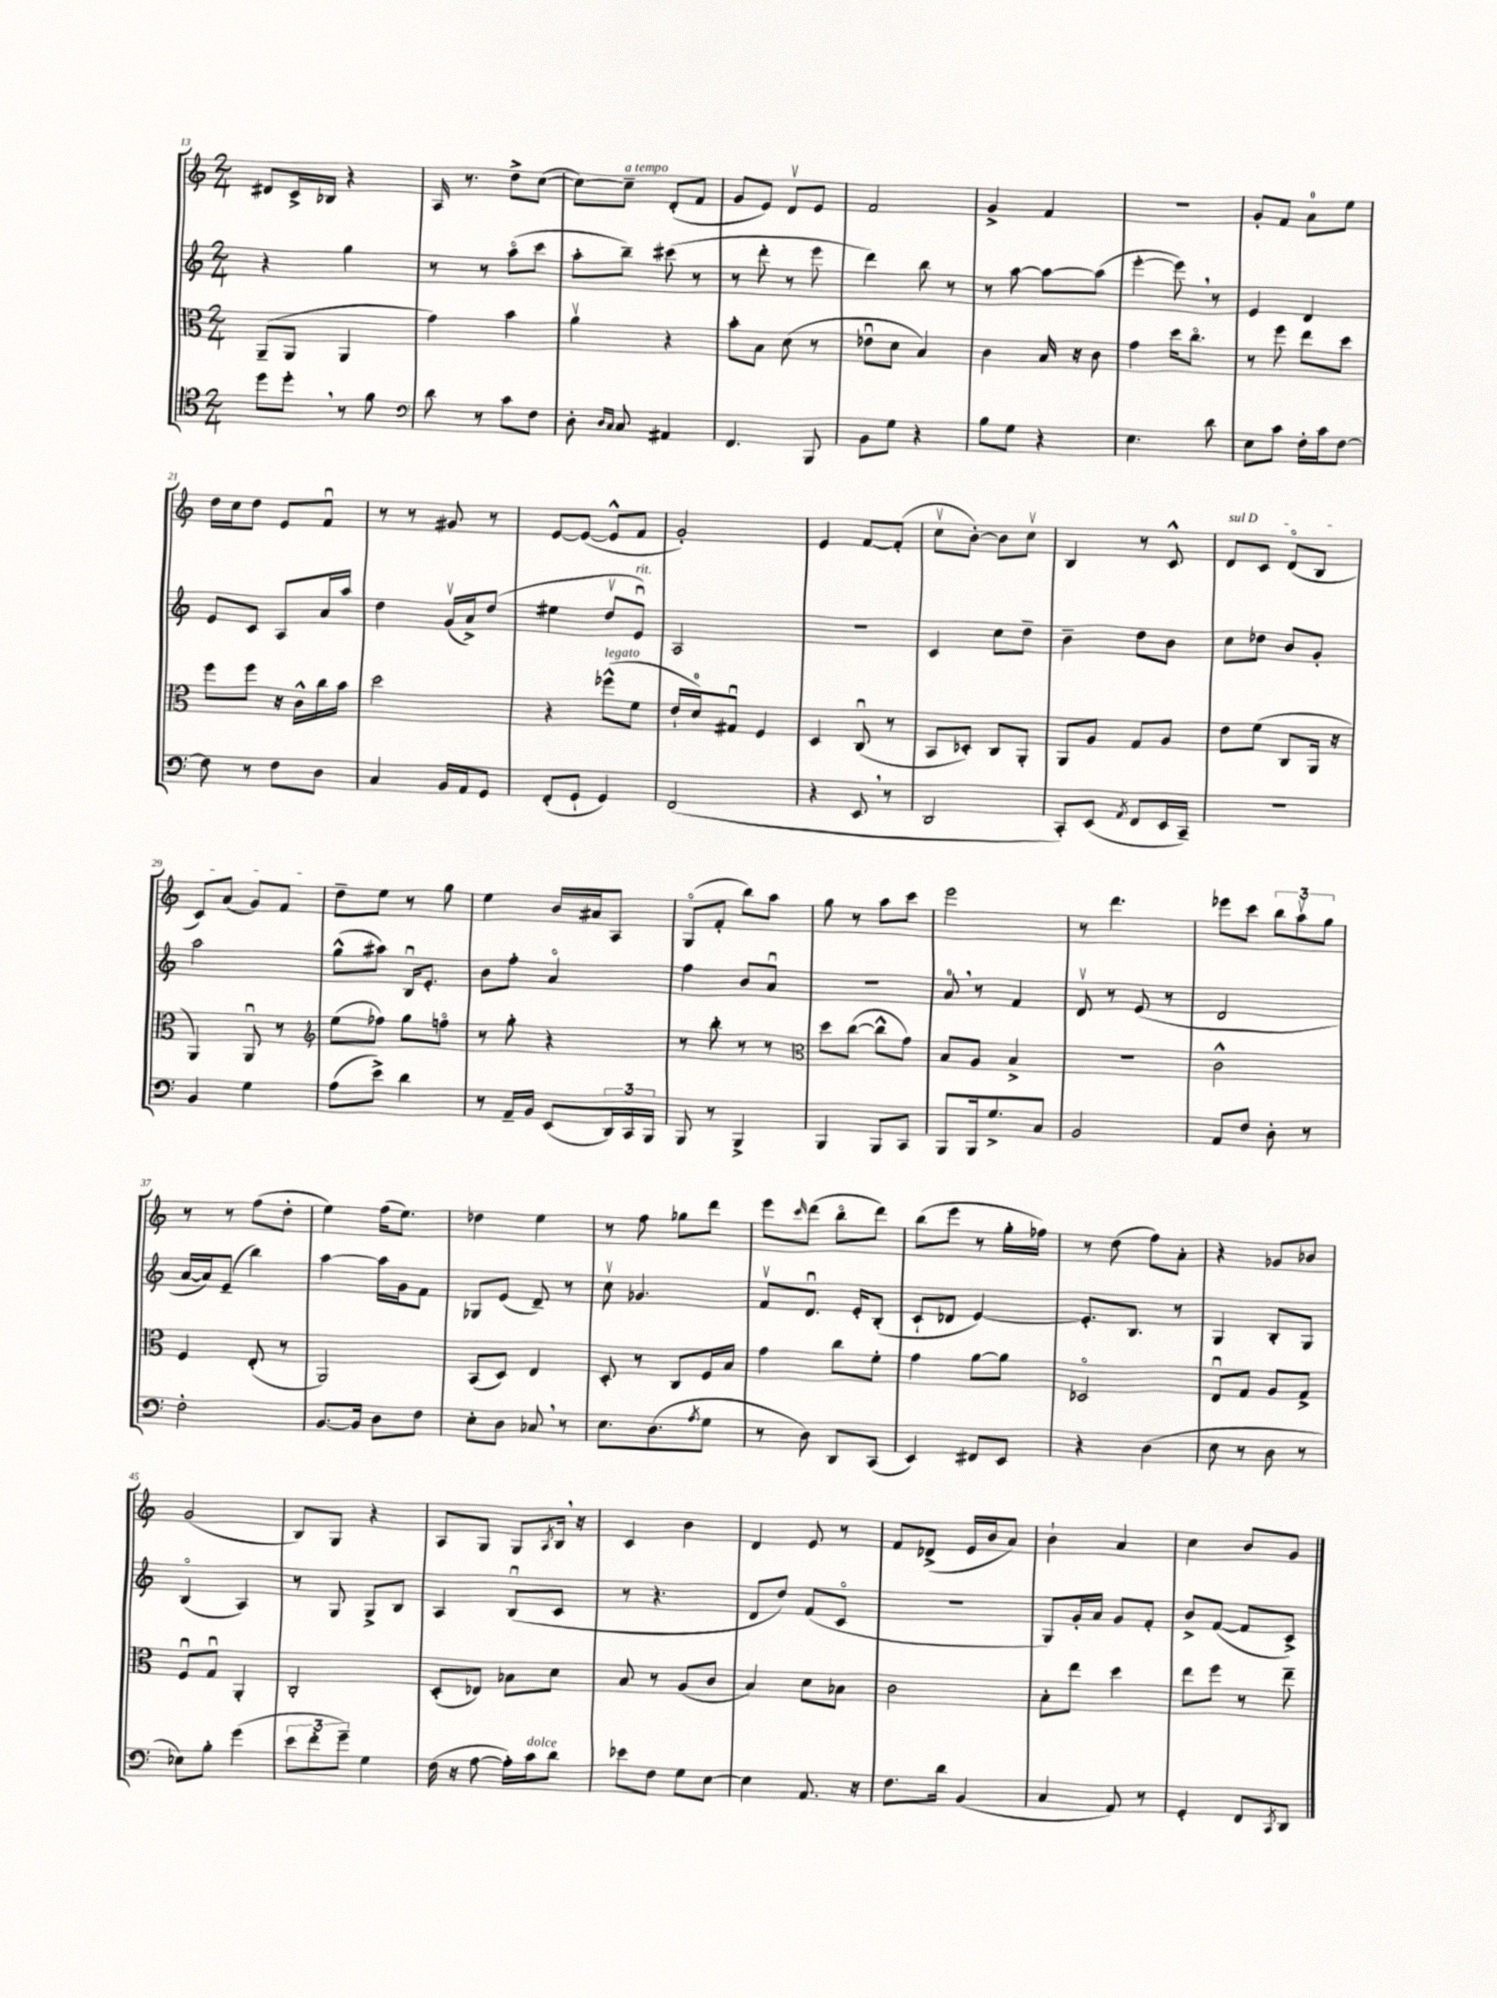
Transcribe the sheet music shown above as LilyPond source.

<<
\new StaffGroup <<
\new Staff = "s0" {
    \clef treble \key c \major \numericTimeSignature \time 2/4
    dis'8 c'16-> bes16 r4 |
    a16 r8. d''8-> c''8~( |
    c''8~) c''8--^\markup { \italic "a tempo" } d'8-.( f'8 |
    g'8 e'8) d'8\upbow e'8 |
    f'2 |
    g'4-> f'4 |
    r2 |
    g'8-. f'8 a'8-0 e''8 |
    d''16 c''16 d''8 e'8 f'8\downbow |
    r8 r8 gis'8 r8 |
    e'8~ e'8~( e'8-^ f'8 |
    g'2-.) |
    e'4 f'8~ f'8-.( |
    c''8\upbow b'8~-.) b'8 c''8\upbow |
    b4 r8 c'8-^ |
    \once \override TextSpanner.bound-details.left.text = \markup { \italic "sul D" } d'8\startTextSpan c'8 d'8\flageolet( b8 |
    c'8) a'8( g'8) f'8\stopTextSpan |
    d''8-- e''8 r8 g''8 |
    e''4 b'16 ais'16 a8 |
    g8\flageolet( f'8-. b''8) a''8 |
    g''8 r8 a''8 c'''8 |
    e'''2 |
    r8 d'''4. |
    ees'''8 c'''8 \tuplet 3/2 { b''8 a''8\upbow g''8 } |
    r8 r8 f''8( d''8-. |
    e''4) f''16( e''8.) |
    des''4 e''4 |
    r8 f''8 ges''8 d'''8 |
    e'''8 \grace { c'''16 } d'''8( b''8\flageolet d'''8) |
    b''8( e'''8 r8 g''16-. fes''16) |
    r8 d''8( f''8) a'8-. |
    r4 ges'8 bes'8 |
    g'2( |
    b8) g8 r4 |
    a8 g8 g8 \acciaccatura { a8 } b16 \breathe r16 |
    c'4 b'4 |
    d'4 e'8 r8 |
    f'8 des'8->( e'16 b'16 a'8) |
    b'4-! a'4 |
    c''4 b'8 g'8 \bar "|." |
}
\new Staff = "s1" {
    \clef treble \key c \major \numericTimeSignature \time 2/4
    r4 g''4 |
    r8 r8 a''8\flageolet( c'''8 |
    a''8-. b''8--) cis'''8( r8 |
    r8 d'''8-. r8 e'''8 |
    d'''4) b''8 r8 |
    r8 a''8~ a''8~ a''8( |
    e'''4~-. e'''8) \breathe r8 |
    e'4 d'4 |
    e'8 c'8 a8 a'16 a''16 |
    d''4 g'16\upbow( a'16->) d''8( |
    eis''4 d''8\upbow e'8\downbow^\markup { \italic "rit." }) |
    a2 |
    r2 |
    c'4 c''8 d''8-- |
    b'4-- d''8 b'8 |
    c''8 des''8 b'8 g'8-. |
    a''2 |
    g''8-^( ais''8) b16\downbow e'8.-. |
    b'8 f''8-. a'4\flageolet |
    f''4 b'8 a'8\downbow |
    R2 |
    a'8-0 \breathe r8 f'4 |
    d'8\upbow r8 e'8( r8 |
    d'2 |
    a'16~ a'16) e'8--( b''4) |
    a''4~ a''16 g'16 f'8 |
    ges8 e'8( d'8--) r8 |
    c''8\upbow ges'4. |
    f'8\upbow d'8.\downbow e'16-. b8-.( |
    c'8-! des'8 e'4~) |
    e'8.-. b8. r8 |
    g4 b8-. g8 |
    b4\flageolet( a4) |
    r8 g8 g8-> b8 |
    a4 b8\downbow( c'8 |
    r8 r4. |
    d'8 d''8) f'8( c'8\flageolet |
    R2 |
    g8) g'16-. a'16 g'8 f'8-. |
    b'8-> f'8~( f'8 c'8->) \bar "|." |
}
\new Staff = "s2" {
    \clef alto \key c \major \numericTimeSignature \time 2/4
    a,8--( a,8 a,4 |
    g'4) b'4 |
    a'4\upbow r4 |
    b'8-. b8 d'8( r8 |
    ees'8\downbow d'8 b4) |
    c'4 b16 r16 c'8 |
    g'4 d''16 c''8.\flageolet |
    r8 f''8 e''8 d''8 |
    f''8 f''8 r16 c'16-^ c''16 b'16 |
    d''2 |
    r4 fes''8-^^\markup { \italic "legato" }( f'8 |
    e'16-! d'16-0) gis8\downbow f4 |
    d4 c8\downbow( r8 |
    b,8 des8-.) c8 a,8-. |
    a,8 a8 g8 a8 |
    e'8 f'8( c8 a,16 r16 |
    a,4) a,8\downbow r8 |
    \clef treble e''8( fes''8) g''8 f''8\flageolet |
    r8 g''8-. r4 |
    r8 b''8-. r8 r8 |
    \clef alto d''8 c''8~( c''8-^ g'8) |
    b8 a8 b4-> |
    R2 |
    c'2-^ |
    f4 e8-.( r8 |
    a,2) |
    b,8( d8) e4 |
    d8-. r8 c8 f16 b16 |
    g'4 c''8 f'8-. |
    g'4 a'8~ a'8 |
    des2\flageolet |
    e8\downbow g8 a8 g8-> |
    f8\downbow g8\downbow a,4-. |
    c2-. |
    d8-.( ees8) bes8 d'8 |
    b8 r8 a8( c'8 |
    b4) d'8 bes8 |
    c'2 |
    b8-. e''8 d''4 |
    e''8 f''8 r8 e''8-- \bar "|." |
}
\new Staff = "s3" {
    \clef tenor \key c \major \numericTimeSignature \time 2/4
    d''8 d''8-. \breathe r8 f'8 |
    \clef bass d'8 r8 c'8 f8 |
    d8-. \grace { d16 c16 } c8 ais,4 |
    f,4. b,,8 |
    b,8 g8 r4 |
    b8 g8 r4 |
    e4. d'8 |
    e8 c'8 f16-. c'16 f8~ |
    f8 r8 f8 d8 |
    c4 b,16 a,16 g,8 |
    f,8-.( g,8-! g,4) |
    f,2( |
    r4 e,8 \breathe r8 |
    d,2 |
    c,8-.) e,8( \acciaccatura { a,8 } f,8 e,16 c,16--) |
    r2 |
    b,4 g4 |
    a8( e'8->) d'4 |
    r8 a,16-- b,16 e,8( \tuplet 3/2 { d,16) c,16 b,,16 } |
    b,,8 r8 b,,4-> |
    b,,4 b,,8 c,8 |
    b,,8 b,,16 g8.-> c8 |
    b,2 |
    a,8 f8 d8-. r8 |
    f2-. |
    b,8.~ b,16 d8 f8 |
    e8-. d8 ces8 \breathe r8 |
    e8. d8.( \acciaccatura { a8 } g8 |
    r8 d8) d,8 c,8( |
    e,4) fis,8 e,8 |
    r4 d4( |
    e8 r8 d8 r8 |
    ees8) b8-. g'4( |
    \tuplet 3/2 { e'8 f'8-. g'8--) } g4 |
    f16( r16 a8~ a16-.) c'16^\markup { \italic "dolce" } d'8 |
    ees'8 f8 g8 e8~ |
    e4 a,8. r16 |
    f8. d'16 b,4( |
    c4 a,8) r8 |
    g,4-. f,8 \acciaccatura { c,8 } d,8 \bar "|." |
}
>>
>>
\layout { \context { \Score currentBarNumber = #13 } }
